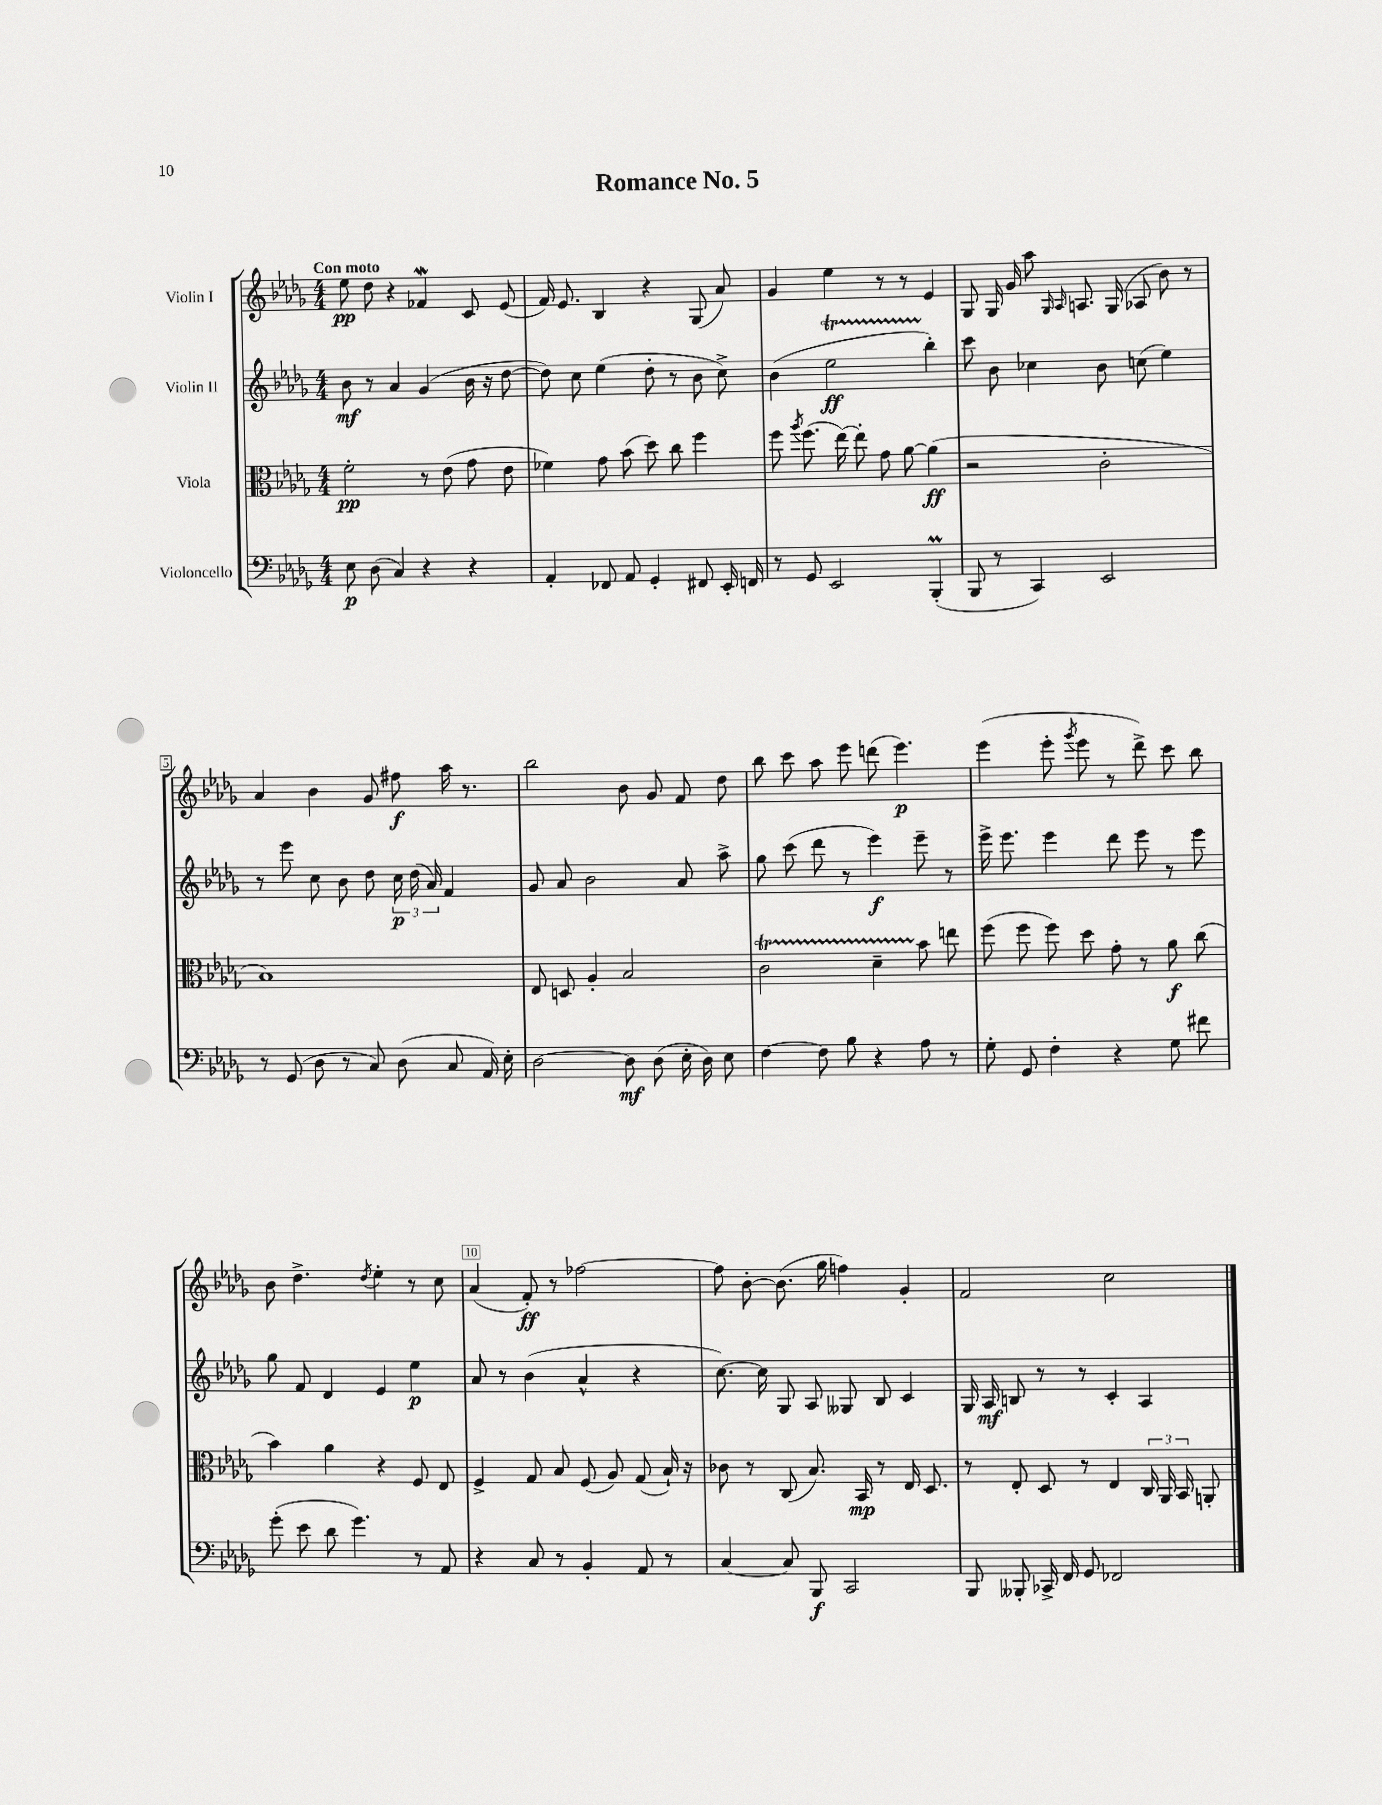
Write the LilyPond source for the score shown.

\header { title = "Romance No. 5" }
<<
\new StaffGroup <<
\new Staff = "s0" \with { instrumentName = "Violin I" } {
    \clef treble \key des \major \numericTimeSignature \time 4/4 \tempo "Con moto"
    \autoBeamOff ees''8\pp des''8 r4 fes'4\mordent c'8 ees'8( |
    f'16) ees'8. bes4 r4 ges8( aes'8) |
    ges'4 ees''4 r8 r8 ees'4 |
    ges8 ges16 ges'16 aes''8 \grace { ges16 aes16 } a8. ges16( aes8 bes'8) r8 |
    aes'4 bes'4 ges'8 fis''8\f aes''16 r8. |
    bes''2 bes'8 ges'8 f'8 des''8 |
    bes''8 c'''8 aes''8 ees'''8 d'''8( ees'''4.\p) |
    ees'''4( ees'''8-. \acciaccatura { ges'''8 } ees'''8 r8 des'''8->) c'''8 bes''8 |
    bes'8 des''4.-> \acciaccatura { des''8 } ees''4-. r8 c''8 |
    aes'4( f'8-.\ff) r8 fes''2~ |
    fes''8 bes'8~-. bes'8.( ges''16 f''4) ges'4-. |
    f'2 c''2 \bar "|." |
}
\new Staff = "s1" \with { instrumentName = "Violin II" } {
    \clef treble \key des \major \numericTimeSignature \time 4/4
    \autoBeamOff bes'8\mf r8 aes'4 ges'4( bes'16 r16 des''8~ |
    des''8) c''8 ees''4( des''8-. r8 bes'8 c''8->) |
    bes'4( ees''2\startTrillSpan\ff bes''4-.\stopTrillSpan) |
    c'''8 bes'8 ces''4 bes'8 c''8( ees''4) |
    r8 ees'''8 c''8 bes'8 des''8 \tuplet 3/2 { c''16\p des''16( aes'16) } f'4 |
    ges'8 aes'8 bes'2 aes'8 aes''8-> |
    ges''8 c'''8( des'''8 r8 ees'''4\f) ees'''8-- r8 |
    ees'''16-> ees'''8. ees'''4 des'''8 ees'''8 r8 ees'''8 |
    ges''8 f'8 des'4 ees'4 ees''4\p |
    aes'8 r8 bes'4( aes'4-^ r4 |
    c''8.~) c''16 ges8 aes8 geses8 bes8 c'4 |
    ges16 aes16\mf b8 r8 r8 c'4-. aes4 \bar "|." |
}
\new Staff = "s2" \with { instrumentName = "Viola" } {
    \clef alto \key des \major \numericTimeSignature \time 4/4
    \autoBeamOff f'2-.\pp r8 ees'8( ges'8 ees'8 |
    fes'4) ges'8 bes'8( des''8) c''8 f''4 |
    f''8 \acciaccatura { aes''8 } f''8.( ees''16~) ees''8-. ges'8 aes'8~ aes'4\ff( |
    r2 c'2-. |
    bes1) |
    ees8 d8 aes4-. bes2 |
    c'2\startTrillSpan des'4-- bes'8\stopTrillSpan e''8 |
    f''8( f''8 f''8) des''8 ges'8-. r8 aes'8\f c''8( |
    bes'4) aes'4 r4 f8 ees8 |
    f4-> ges8 bes8 f8( aes8) ges8( bes16-!) r16 |
    ces'8 r8 c8( bes8.) bes,16\mp r8 ees16 des8. |
    r8 ees8-. des8 r8 ees4 \tuplet 3/2 { c16 aes,16 bes,16 } a,8-. \bar "|." |
}
\new Staff = "s3" \with { instrumentName = "Violoncello" } {
    \clef bass \key des \major \numericTimeSignature \time 4/4
    \autoBeamOff ees8\p des8( c4) r4 r4 |
    aes,4-. fes,8 aes,8 ges,4-. fis,8 ees,16-. f,16 |
    r8 ges,8 ees,2 bes,,4-.\prall( |
    bes,,8 r8 c,4) ees,2 |
    r8 ges,8( des8 r8 c8) des8( c8 aes,16) ees16-. |
    des2~ des8\mf des8( ees16-. des16) ees8 |
    f4~ f8 bes8 r4 aes8 r8 |
    ges8-. ges,8 f4-. r4 ges8 fis'8 |
    ges'8-.( ees'8 des'8 ges'4.) r8 aes,8 |
    r4 c8 r8 bes,4-. aes,8 r8 |
    c4~ c8 bes,,8\f c,2 |
    bes,,8 beses,,8-. ces,16-> f,16 ges,8 fes,2 \bar "|." |
}
>>
>>
\layout { \context { \Score \override BarNumber.break-visibility = ##(#f #t #t) barNumberVisibility = #(every-nth-bar-number-visible 5) \override BarNumber.stencil = #(make-stencil-boxer 0.1 0.3 ly:text-interface::print) } }
